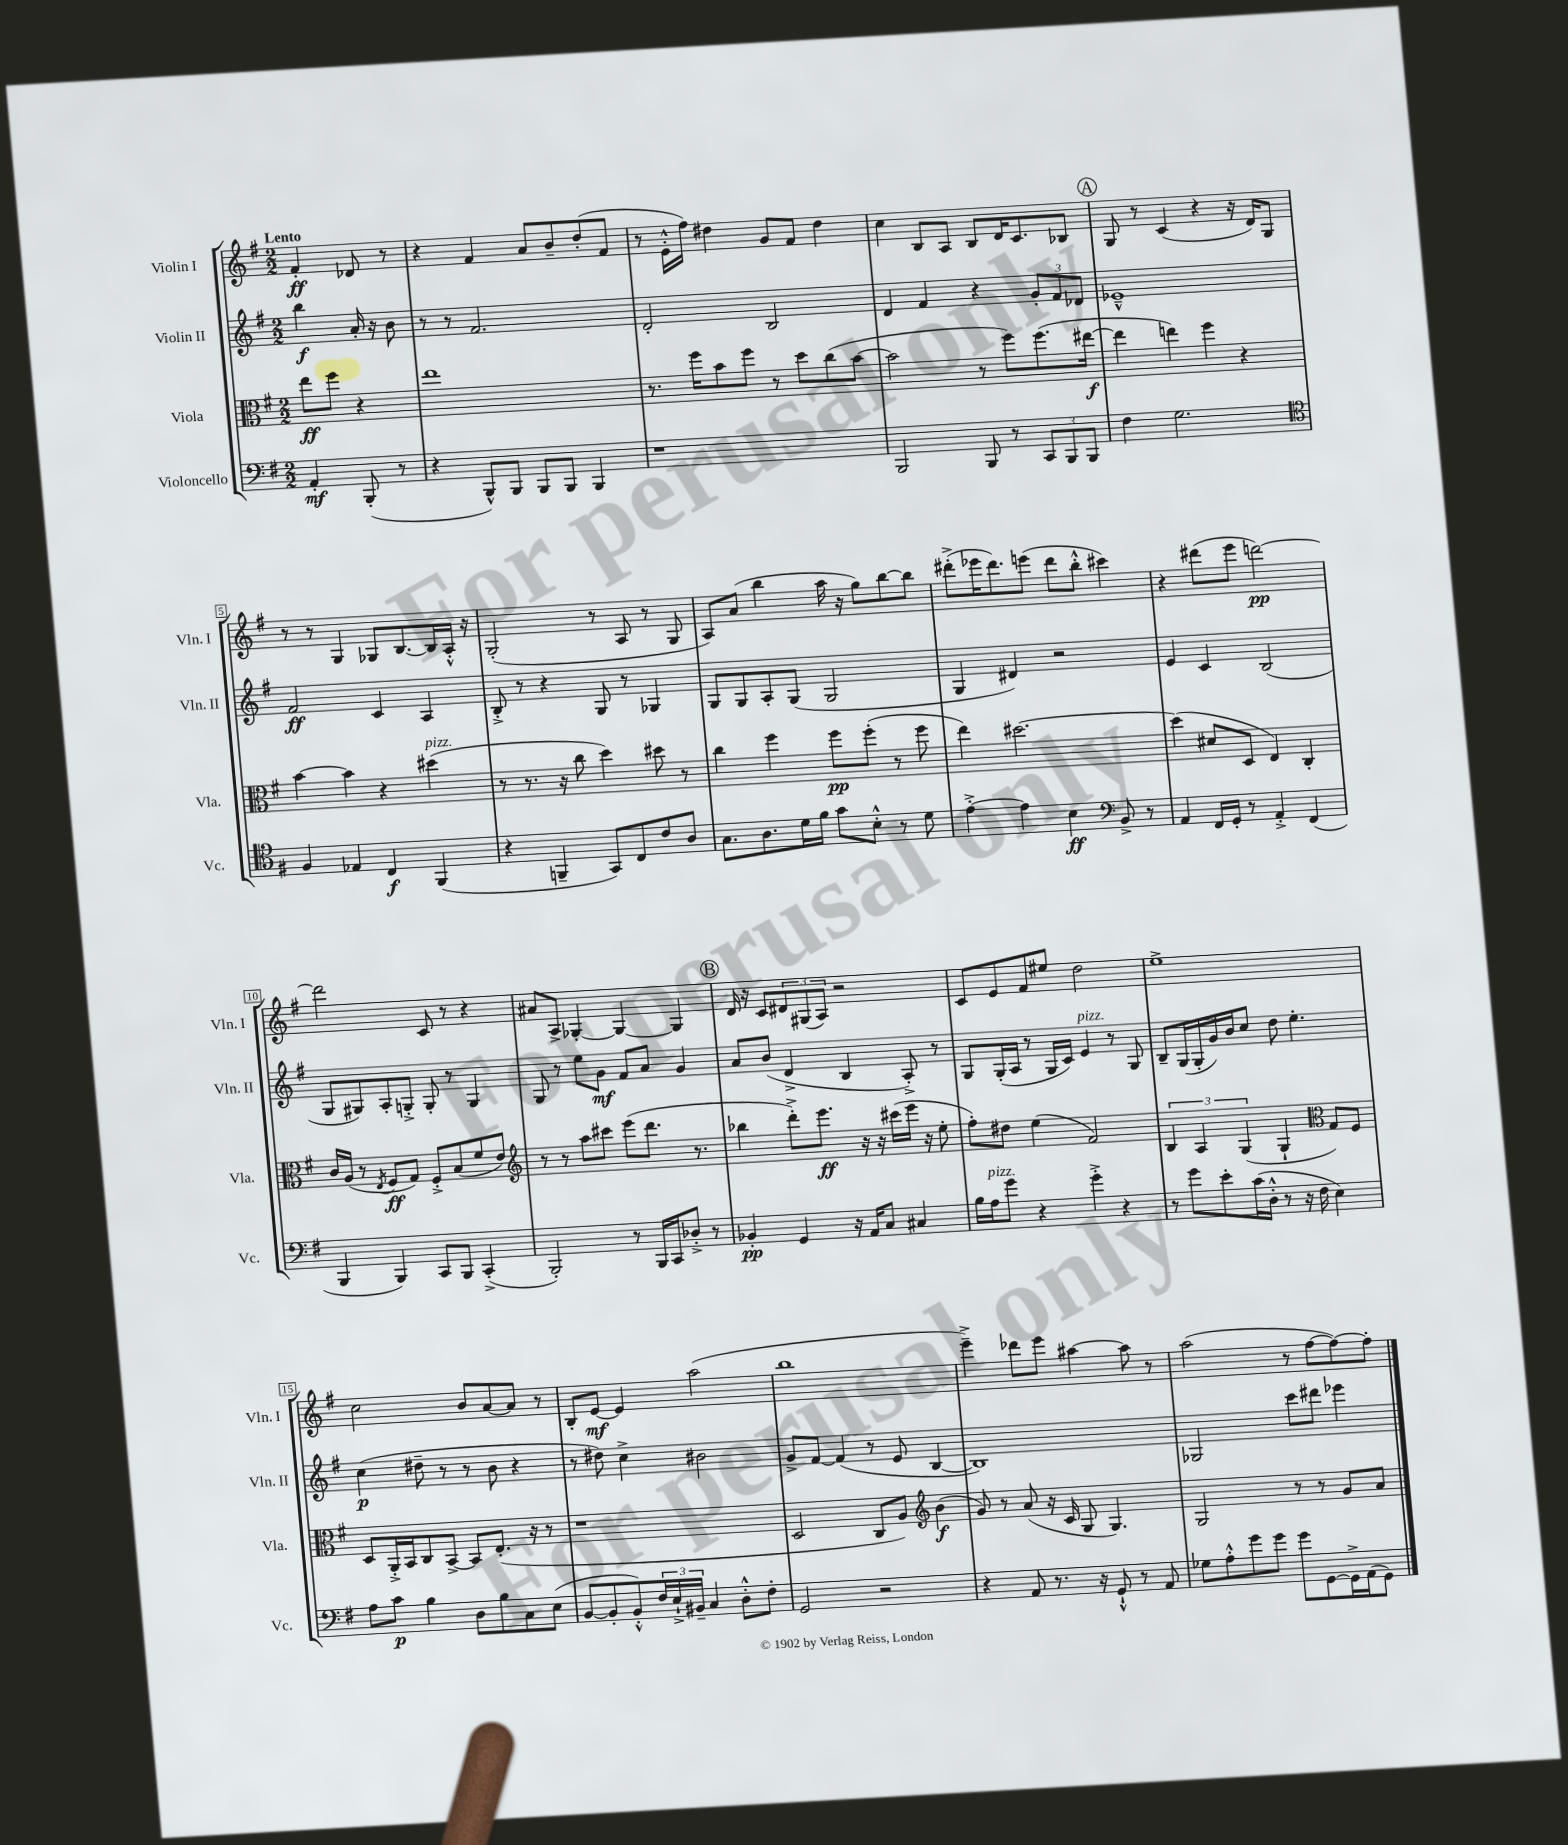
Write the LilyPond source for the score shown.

<<
\new StaffGroup <<
\new Staff = "s0" \with { instrumentName = "Violin I" shortInstrumentName = "Vln. I" } {
    \clef treble \key g \major \numericTimeSignature \time 2/2 \partial 2 \tempo "Lento"
    fis'4-.\ff des'8 r8 |
    r4 fis'4 a'8 b'8-- d''8-.( fis'8 |
    r8 e'16-.-^ fis''16) dis''4 g'8 fis'8 dis''4 |
    c''4 b8 a8 b8 d'16 c'8. bes8 |
    \mark \markup { \circle "A" } g8 r8 c'4( r4 r16 d'16) g8 |
    r8 r8 g4 ges8 b8.~ b16 a16-.-^ r16 |
    g2-.( r8 a8 r8 g8 |
    a8) a'8( b''4 a''16 r16 g''8) b''8~ b''8 |
    dis'''8-.->( ees'''16 dis'''8.) e'''8( dis'''8 b''8-.-^ cis'''4) |
    r4 dis'''8( e'''8 d'''2~\pp) |
    d'''2 c'8 r8 r4 |
    ais'8 a8-> ges4~-. ges4~ ges4 |
    \mark \markup { \circle "B" } d'16 r16 c'8 \tuplet 3/2 { dis'8 gis8( a8) } r2 |
    c'8 e'8 fis'8 eis''8 d''2 |
    e''1-> |
    c''2 b'8 a'8~ a'8 r8 |
    b8-. e'8~\mf e'4 a''2( |
    b''1 |
    e'''4--->) des'''8 e'''8 ais''4~ ais''8 r8 |
    a''2( r8 fis''8~ fis''8~) fis''8-. \bar "|." |
}
\new Staff = "s1" \with { instrumentName = "Violin II" shortInstrumentName = "Vln. II" } {
    \clef treble \key g \major \numericTimeSignature \time 2/2 \partial 2
    b''4\f a'16-. r16 b'8 |
    r8 r8 fis'2. |
    d'2-. b2 |
    d'4 fis'4 r4 \tuplet 3/2 { g'8-. fis'8 des'8 } |
    \mark \markup { \circle "A" } ees'1---^ |
    fis'2\ff c'4 a4 |
    b8-.-> r8 r4 g8 r8 ges4 |
    g8 g8 a8-. g8( g2 |
    g4 dis'4) r2 |
    e'4 c'4 b2( |
    g8 gis8) a8-. g8-.-> g8-. r8 g4 |
    g8 r8 e''8 g'8\mf fis'8 a'8 g'4 |
    \mark \markup { \circle "B" } a'8 b'8( d'4-> b4 a8-.->) r8 |
    g8 g16-.( a16 r8 g16 c'16) e'4^\markup { \italic "pizz." } r8 g8 |
    b8-- g16( g16-. g'16) b'16 c''8 d''8 e''4.-. |
    c''4\p( dis''8-- r8 r8 b'8 r4 |
    r8 dis''8) c''4-> bis'2 |
    g'8-> fis'8~ fis'4( r8 e'8 b4~ |
    b1) |
    ges2 c'''8 dis'''8 ees'''4 \bar "|." |
}
\new Staff = "s2" \with { instrumentName = "Viola" shortInstrumentName = "Vla." } {
    \clef alto \key g \major \numericTimeSignature \time 2/2 \partial 2
    e''8\ff fis''8 r4 |
    e''1 |
    r8. fis''16 b'8 fis''8 r8 d''8 c''8( b'8~ |
    b'2 r8 fis''8) fis''8.( eis''16~\f |
    \mark \markup { \circle "A" } eis''4 e''4) fis''4 r4 |
    b'4~ b'4 r4 dis''4^\markup { \italic "pizz." }( |
    r8 r8. r16 c''8 d''4) dis''8 r8 |
    c''4 fis''4 fis''8\pp fis''8-.( r8 fis''8 |
    e''4) dis''2.~ |
    dis''4( dis'8 d8 e4) c4-. |
    c'16 a16( r8 \acciaccatura { e8 } fis8\ff g8) fis8-.-> b8( fis'8 e'8) |
    \clef treble r8 r8 a''8 cis'''8 e'''8( d'''8. r8. |
    \mark \markup { \circle "B" } bes''4 d'''8-.->) e'''8.\ff r16 r16 cis'''16( e'''16 r16 e''8-. |
    fis''8-.) dis''8 e''4( fis'2) |
    \tuplet 3/2 { b4 a4 g4( } g4-! \clef alto g8) fis8 |
    d8 a,16-.-> b,16 c8 b,8~-> b,8 e8.-.( r16 r8 |
    r1 |
    d2 c8 a8) \clef treble b'4\f( |
    g'8) r8 a'8( r16 c'16 g8 g4.) |
    g2 r8 r8 g'8 a'8 \bar "|." |
}
\new Staff = "s3" \with { instrumentName = "Violoncello" shortInstrumentName = "Vc." } {
    \clef bass \key g \major \numericTimeSignature \time 2/2 \partial 2
    a,4-.\mf b,,8-.( r8 |
    r4 b,,8-^) b,,8 b,,8 b,,8 b,,4 |
    r1 |
    b,,2 b,,8 r8 \tuplet 3/2 { c,8 b,,8 b,,8 } |
    \mark \markup { \circle "A" } fis4 g2. |
    \clef tenor fis4 ees4 c4\f fis,4( |
    r4 f,4-- g,8) c8 c'8 a8 |
    g8. a8. d'16 fis'16 g'8 b8-.-^ r8 d'8 |
    e'4~-.-> e'4 b4\ff \clef bass b,8-> r8 |
    a,4 fis,16 g,16-. r8 a,4-.-> fis,4( |
    b,,4 b,,4) c,8 b,,8 c,4-.->( |
    b,,2-.) r8 b,,16 c,16 des8-.-> r8 |
    \mark \markup { \circle "B" } bes,4-.\pp g,4 r16 a,16 c8 cis4 |
    b16 a16^\markup { \italic "pizz." } g'8 r4 g'4-.-> r4 |
    r8 g'8 e'8-. c'16( d16-.-^ r8 r16 fis16 e4) |
    a8 c'8\p b4 d8 b8 c8 e8( |
    b,8~ b,8-. b,8-.-^) \tuplet 3/2 { fis16 e16-!-> bis,16-- } c4 d8-.-^ fis8-. |
    g,2 r2 |
    r4 a,8 r8. r16 g,8-!-^ r8 a,8 |
    ges8 a8-.-^ g'8 g'8 g'8 g,8~ g,16-> a,16( g,8) \bar "|." |
}
>>
>>
\layout { \context { \Score \override BarNumber.stencil = #(make-stencil-boxer 0.1 0.3 ly:text-interface::print) } }
